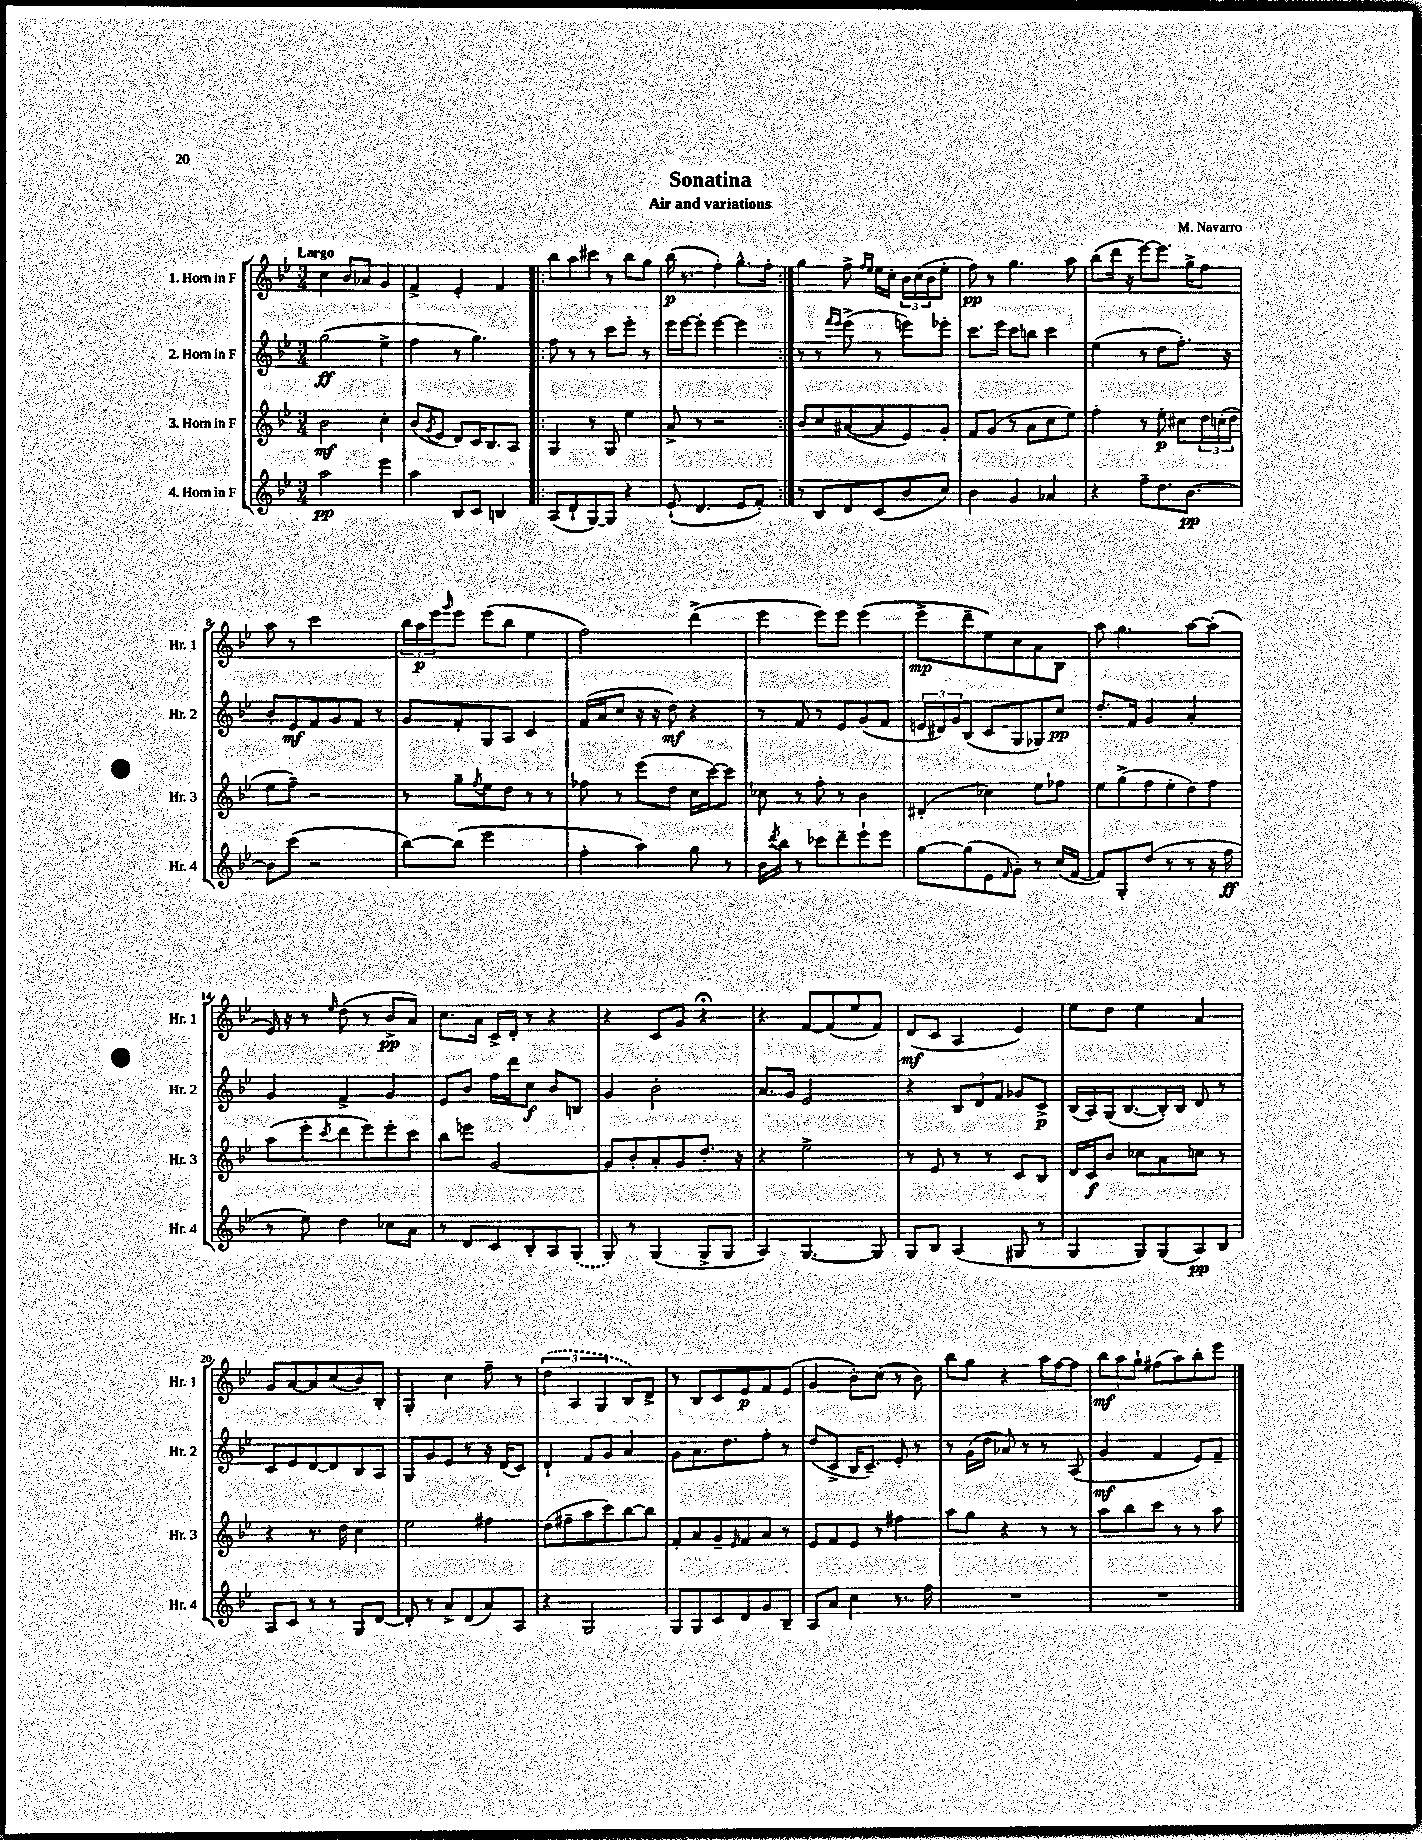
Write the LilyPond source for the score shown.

\header { title = "Sonatina" composer = "M. Navarro" subtitle = "Air and variations" }
<<
\new StaffGroup <<
\new Staff = "s0" \with { instrumentName = "1. Horn in F" shortInstrumentName = "Hr. 1" } {
    \clef treble \key bes \major \numericTimeSignature \time 3/4 \tempo "Largo"
    c''4 bes'8 aes'8 g'4 |
    f'4-> ees'4-. f'4 |
    \repeat volta 2 { bes''8 a''8 cis'''8 r8 bes''8 g''8 |
    bes''16\p( r8. f''4-.) g''8.-^ f''16-. | }
    g''4 f''8-> \grace { f''16 ees''16 } ees''16 c''16-. \tuplet 3/2 { bes'16 c''16( bes'16 } ees''8-. |
    f''8\pp) r8 g''4. a''8 |
    bes''8( d'''16 r16 ees'''8~) ees'''8. g''16-> f''8 |
    a''8 r8 c'''2 |
    \tuplet 3/2 { bes''16 a''16\p ees'''16 } \grace { g'''16 } ees'''8 ees'''8( bes''8 ees''4 |
    f''2) d'''4->( |
    ees'''4 ees'''8) ees'''8 ees'''4( |
    ees'''8->\mp d'''8-- ees''8) c''8 a'8 bes8 |
    a''8 g''4. a''8~ a''8-.( |
    ees'16) r16 r8 \grace { ees''16 } d''8( r8 bes'8->\pp a'8) |
    c''8. a'16 c'16-> d'16-. r8 r4 |
    r4 c'8 g'8 r4\fermata |
    r4 f'8~ f'8( ees''8 f'8) |
    d'8\mf( c'8 a4 ees'4) |
    ees''8 d''8 ees''4 a'4 |
    g'8 a'8~ a'8 c''8( bes'8) bes8-. |
    g4-. c''4 f''8-- r8 |
    \tuplet 3/2 { \once \slurDashed d''4( a4 g4 } bes8) d'8-> |
    r8 bes8 c'8 ees'8\p f'8 ees'8( |
    g'4 bes'8-.) c''8( r8 bes'8) |
    bes''8 g''8 r4 a''16 f''16~ f''8 |
    \tuplet 3/2 { bes''8\mf a''8 g''8-! } fis''8( a''8) bes''8-. ees'''8 \bar "|." |
}
\new Staff = "s1" \with { instrumentName = "2. Horn in F" shortInstrumentName = "Hr. 2" } {
    \clef treble \key bes \major \numericTimeSignature \time 3/4
    g''2\ff( ees''4-> |
    f''4 r8 g''4.) |
    \repeat volta 2 { f''8 r8 r8 c'''8 ees'''8-. r8 |
    ees'''16 ees'''16~ ees'''8-. ees'''4~ ees'''4 | }
    r8 r8 \grace { f'''16 ees'''16 } ees'''8->( r8 e'''8) ees'''8-. |
    c'''8. ees'''16 c'''8 b''8 c'''4 |
    ees''4( r8 d''8 f''8.-.) r16 |
    bes'8-. ees'8\mf f'8 g'8 f'8 r8 |
    g'8 f'8-. g8 a8 c'4 |
    f'16( a'16 c''8 r16 r16 d''8\mf) r4 |
    r8 f'8 r8 ees'8 g'8( f'8 |
    \tuplet 3/2 { e'16 dis'16) g'16 } bes8( c'8 g8 ges8) c''8\pp |
    d''8.-. f'16 g'4 a'4-. |
    g'4 f'4-> g'4 |
    ees'8 bes'8 f''16 d'''16 c''8\f bes'8 b8 |
    g'4 bes'2-. |
    a'8. g'16 ees'2 |
    r4 \tuplet 3/2 { bes8 d'8 f'8 } ges'8 c'8->\p |
    bes16( a16) g16( bes8.~ bes16-.) bes16 d'8 r8 |
    c'8 ees'8 d'8~ d'8 bes8 a8 |
    g8 g'8 ees'8 r8 r16 d'16( c'8) |
    d'4-! f'8 g'8 a'4 |
    g'8 a'8. d''8. f''8-. r8 |
    d''8( c'8-> bes16 c'8.--) ees'8-. r8 |
    r8 g'16( d''16 aes'8) r8 r8 a8( |
    g'4\mf f'4 ees'8) f'8-- \bar "|." |
}
\new Staff = "s2" \with { instrumentName = "3. Horn in F" shortInstrumentName = "Hr. 3" } {
    \clef treble \key bes \major \numericTimeSignature \time 3/4
    bes'2\mf c''4-. |
    bes'8( \acciaccatura { g'8 } ees'8 d'8) c'16 bes8. a8 |
    \repeat volta 2 { g4 r8 g8 ees''4 |
    a'8-> r8 r2 | }
    bes'8 c''8 ais'8~( ais'8 ees'8) g'8-. |
    f'8 g'8( r8 a'8 c''8 ees''8) |
    f''4-. r8 ees''8-.\p cis''8 \tuplet 3/2 { d''16 c''16-.( d''16 } |
    ees''8 f''8--) r2 |
    r8 g''8-- \acciaccatura { f''8 } ees''8 d''8 r8 r8 |
    fes''8 r8 ees'''8( d''8 c''16 c'''16~) c'''8 |
    ces''8 r8 f''8-. r8 bes'4 |
    dis'4-.( ces''4) ees''8 fes''8 |
    ees''8 g''8->( f''8 ees''8-. d''8) f''8 |
    a''8( ees'''8-. \acciaccatura { c'''8 } d'''8 ees'''8) ees'''8-. c'''8 |
    bes''8 e'''8 g'2~ |
    g'8 bes'8-. a'8-. g'8 d''8.-. r16 |
    r4 ees''2-> |
    r8 ees'8 r8 r8 c'8 bes8 |
    d'16 c'16\f bes'8 ces''8 a'8 c''8 r8 |
    r4 r8. d''16 c''4 |
    ees''2 fis''4 |
    d''8( fis''8-- a''8 c'''8) bes''8~ bes''8 |
    f'8-. a'8 g'8-- \grace { ees'16 } f'8 a'8 r8 |
    ees'8 f'8 ees'8 r8 fis''4 |
    a''8 g''8 r4 r8 r8 |
    a''8 bes''8 c'''8 r8 r8 a''8 \bar "|." |
}
\new Staff = "s3" \with { instrumentName = "4. Horn in F" shortInstrumentName = "Hr. 4" } {
    \clef treble \key bes \major \numericTimeSignature \time 3/4
    a''2\pp ees'''4 |
    a''4 bes8 c'8 b4 |
    \repeat volta 2 { a8( d'8-! g8~) g8 r4 |
    ees'8-!( d'4. ees'8 f'8-.) | }
    r8 bes8 d'8 c'8( bes'8 c''8) |
    bes'4 g'4 aes'4 |
    r4 f''8-- d''8. bes'8.~\pp |
    bes'8 c'''8( r2 |
    bes''8~) bes''8( ees'''2 |
    f''4-. a''4) g''8 r8 |
    bes'16 \acciaccatura { d'''8 } bes''16 r8 ces'''8 d'''8-- ees'''8-! ees'''8 |
    g''8~ g''8( ees'8 \grace { f'16 } g'8-.) r8 c''16( f'16~ |
    f'8) g8-. d''8( r8 r8 r16 f''16\ff |
    r8 ees''8) d''4 ces''8 a'8 |
    r8 d'8 c'8 bes8-. a8 \once \slurDashed g8( |
    g8) r8 g4( g8-> g8 |
    a4) g4.~ g8 |
    g8 bes8 a4( gis8 r8 |
    g4 g8) g8( a8\pp) bes8 |
    a8 c'8 r8 r8 g8 d'8~ |
    d'8-. r8 a'8-> d'8( a'8) a8 |
    r4 g2 |
    g8 g8 c'8 d'8 g'8 bes8-- |
    a8 a'8 c''4 r8. f''16 |
    R2. |
    R2. \bar "|." |
}
>>
>>
